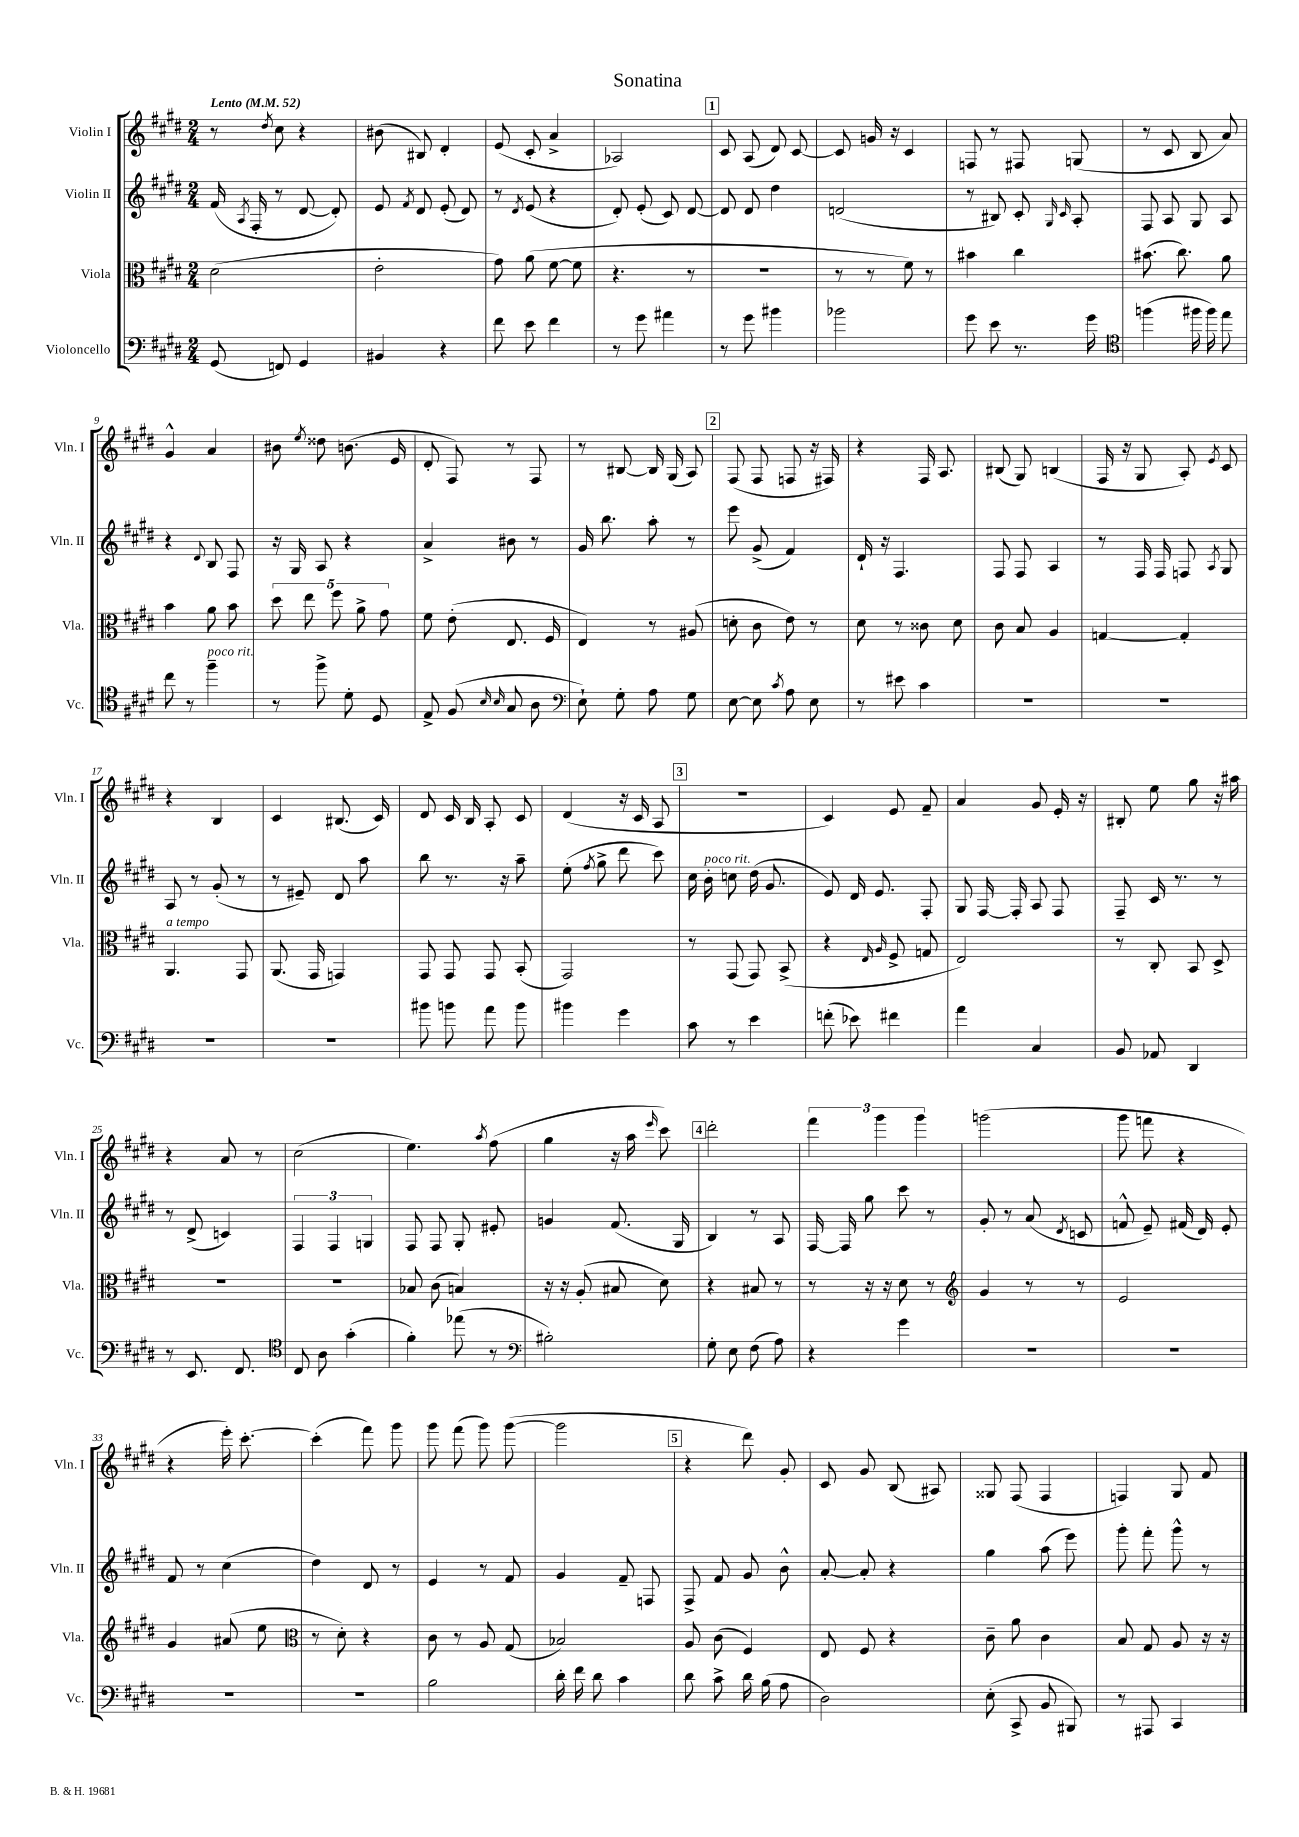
\header { title = "Sonatina" }
<<
\new StaffGroup <<
\new Staff = "s0" \with { instrumentName = "Violin I" shortInstrumentName = "Vln. I" } {
    \clef treble \key e \major \numericTimeSignature \time 2/4 \tempo "Lento" 4 = 52
    \autoBeamOff r8 \acciaccatura { dis''8 } cis''8 r4 |
    bis'8( bis8) dis'4-. |
    e'8( cis'8-. a'4-> |
    aes2) |
    \mark \markup { \box "1" } cis'8 a8( dis'8) cis'8~ |
    cis'8 g'16 r16 cis'4 |
    f8 r8 fis8 g8( |
    r8 cis'8 b8 a'8) |
    gis'4-^ a'4 |
    bis'8 \acciaccatura { e''8 } disis''8 b'8.( e'16 |
    dis'8-. fis8) r8 fis8 |
    r8 bis8~ bis16 gis16( a8) |
    \mark \markup { \box "2" } fis8( fis8 f8 r16 fis16) |
    r4 fis16 a8. |
    bis8( gis8) b4( |
    fis16 r16 gis8 a8-.) \acciaccatura { e'8 } cis'8 |
    r4 b4 |
    cis'4 bis8.( cis'16) |
    dis'8 cis'16 b16 a8-. cis'8 |
    dis'4( r16 cis'16 a8 |
    \mark \markup { \box "3" } r2 |
    cis'4) e'8 fis'8-- |
    a'4 gis'8 e'16-. r16 |
    bis8-. e''8 gis''8 r16 ais''16 |
    r4 a'8 r8 |
    cis''2( |
    e''4.) \acciaccatura { a''8 } fis''8( |
    gis''4 r16 a''16 \grace { e'''16 } cis'''8) |
    \mark \markup { \box "4" } dis'''2-. |
    \tuplet 3/2 { fis'''4 gis'''4 gis'''4 } |
    g'''2( |
    gis'''8 f'''8 r4 |
    r4 e'''16-.) cis'''8.~-. |
    cis'''4-.( fis'''8) gis'''8 |
    gis'''8 fis'''8( gis'''8) gis'''8~( |
    gis'''2 |
    \mark \markup { \box "5" } r4 dis'''8) gis'8-. |
    cis'8 gis'8 b8( ais8) |
    gisis8 fis8( fis4 |
    f4) gis8 fis'8 \bar "|." |
}
\new Staff = "s1" \with { instrumentName = "Violin II" shortInstrumentName = "Vln. II" } {
    \clef treble \key e \major \numericTimeSignature \time 2/4
    \autoBeamOff fis'16( \acciaccatura { a8 } fis16-. r8 dis'8~ dis'8-.) |
    e'8 \acciaccatura { fis'8 } dis'8 e'8-.( dis'8) |
    r8 \acciaccatura { dis'8 } e'8( r4 |
    dis'8-.) e'8-.( cis'8) dis'8~ |
    \mark \markup { \box "1" } dis'8 dis'8 dis''4 |
    d'2( |
    r8 bis8) cis'8-. \grace { gis16 cis'16 } a8-. |
    fis8 a8 gis8 a8 |
    r4 \appoggiatura { dis'8 } b8 fis8 |
    r16 gis16 a8 r4 |
    a'4-> bis'8 r8 |
    gis'16 b''8. a''8-. r8 |
    \mark \markup { \box "2" } e'''8 gis'8->( fis'4) |
    dis'16-! r16 fis4. |
    fis8 fis8 a4 |
    r8 fis16 fis16 f8 \acciaccatura { a8 } gis8 |
    a8 r8 gis'8-.( r8 |
    r8 eis'8--) dis'8 a''8 |
    b''8 r8. r16 a''8-- |
    e''8-.( \acciaccatura { fis''8 } gis''8-> dis'''8 cis'''8) |
    \mark \markup { \box "3" } cis''16 b'16-.^\markup { \italic "poco rit." } c''8 dis''16( gis'8. |
    e'8) dis'16 e'8. fis8-. |
    gis8 fis16~ fis16-. a8 fis8 |
    fis8-- cis'16 r8. r8 |
    r8 dis'8->( c'4) |
    \tuplet 3/2 { fis4 fis4 g4 } |
    fis8 fis8 gis8-. eis'8-. |
    g'4 fis'8.( gis16 |
    \mark \markup { \box "4" } b4) r8 a8 |
    fis16~ fis16 gis''8 cis'''8 r8 |
    gis'8-. r8 a'8( \acciaccatura { dis'8 } c'8 |
    f'8-^ e'8--) fis'16( dis'16) e'8-. |
    fis'8 r8 cis''4( |
    dis''4) dis'8 r8 |
    e'4 r8 fis'8 |
    gis'4 fis'8-- f8 |
    \mark \markup { \box "5" } fis8-> fis'8 gis'8 b'8-^ |
    a'8~-. a'8-. r4 |
    gis''4 a''8( e'''8) |
    gis'''8-. fis'''8-. gis'''8-^ r8 \bar "|." |
}
\new Staff = "s2" \with { instrumentName = "Viola" shortInstrumentName = "Vla." } {
    \clef alto \key e \major \numericTimeSignature \time 2/4
    \autoBeamOff dis'2( |
    e'2-. |
    gis'8) a'8( fis'8~ fis'8 |
    r4. r8 |
    \mark \markup { \box "1" } R2 |
    r8 r8 fis'8) r8 |
    bis'4 cis''4 |
    bis'8.( cis''8.) a'8 |
    b'4 a'8 b'8 |
    \tuplet 5/4 { dis''8 e''8 fis''8 a'8-> gis'8 } |
    fis'8 e'8-.( e8. fis16 |
    e4) r8 ais8( |
    \mark \markup { \box "2" } d'8-. cis'8 e'8) r8 |
    dis'8 r8 cisis'8 dis'8 |
    cis'8 b8 a4 |
    g4~ g4-. |
    a,4.^\markup { \italic "a tempo" } gis,8 |
    a,8.( gis,16 g,4) |
    gis,8 gis,8 gis,8 b,8-.( |
    gis,2) |
    \mark \markup { \box "3" } r8 gis,8( gis,8) b,8->( |
    r4 \grace { e16 a16 } fis8-> g8 |
    e2) |
    r8 cis8-. b,8 dis8-> |
    R2 |
    r2 |
    bes8 cis'8( b4) |
    r16 r16 a8-.( bis8 dis'8) |
    \mark \markup { \box "4" } r4 bis8 r8 |
    r8 r16 r16 dis'8 r8 |
    \clef treble gis'4 r8 r8 |
    e'2 |
    gis'4 ais'8( e''8 |
    \clef alto r8 dis'8-.) r4 |
    cis'8 r8 a8 gis8( |
    bes2) |
    \mark \markup { \box "5" } a8 cis'8( fis4) |
    e8 fis8 r4 |
    cis'8-- a'8 cis'4 |
    b8 gis8 a8 r16 r16 \bar "|." |
}
\new Staff = "s3" \with { instrumentName = "Violoncello" shortInstrumentName = "Vc." } {
    \clef bass \key e \major \numericTimeSignature \time 2/4
    \autoBeamOff gis,8( f,8) gis,4 |
    bis,4 r4 |
    fis'8 e'8 fis'4 |
    r8 gis'8 ais'4 |
    \mark \markup { \box "1" } r8 gis'8 bis'4 |
    bes'2 |
    gis'8 e'8 r8. gis'16 |
    \clef tenor f''4( fis''16 fis''16) e''8 |
    cis''8 r8 fis''4--^\markup { \italic "poco rit." } |
    r8 fis''8-> dis'8-. dis8 |
    e8-> fis8( \grace { b16 b16 } gis8 a8 |
    \clef bass e8-!) gis8-. a8 gis8 |
    \mark \markup { \box "2" } e8~ e8 \acciaccatura { cis'8 } a8 e8 |
    r8 eis'8 cis'4 |
    R2 |
    R2 |
    R2 |
    R2 |
    bis'8 b'8 a'8 b'8 |
    bis'4 gis'4 |
    \mark \markup { \box "3" } cis'8 r8 e'4 |
    f'8-.( ees'8) fis'4 |
    a'4 cis4 |
    b,8 aes,8 dis,4 |
    r8 e,8. fis,8. |
    \clef tenor cis8 a8 gis'4-.( |
    fis'4-.) ees''8( r8 |
    \clef bass bis2-.) |
    \mark \markup { \box "4" } gis8-. e8 fis8( a8) |
    r4 gis'4 |
    R2 |
    R2 |
    R2 |
    R2 |
    b2 |
    dis'16-. fis'16 dis'8 cis'4 |
    \mark \markup { \box "5" } dis'8 cis'8-> dis'16 b16( a8 |
    dis2) |
    e8-.( cis,8-> b,8 bis,,8) |
    r8 ais,,8 cis,4 \bar "|." |
}
>>
>>
